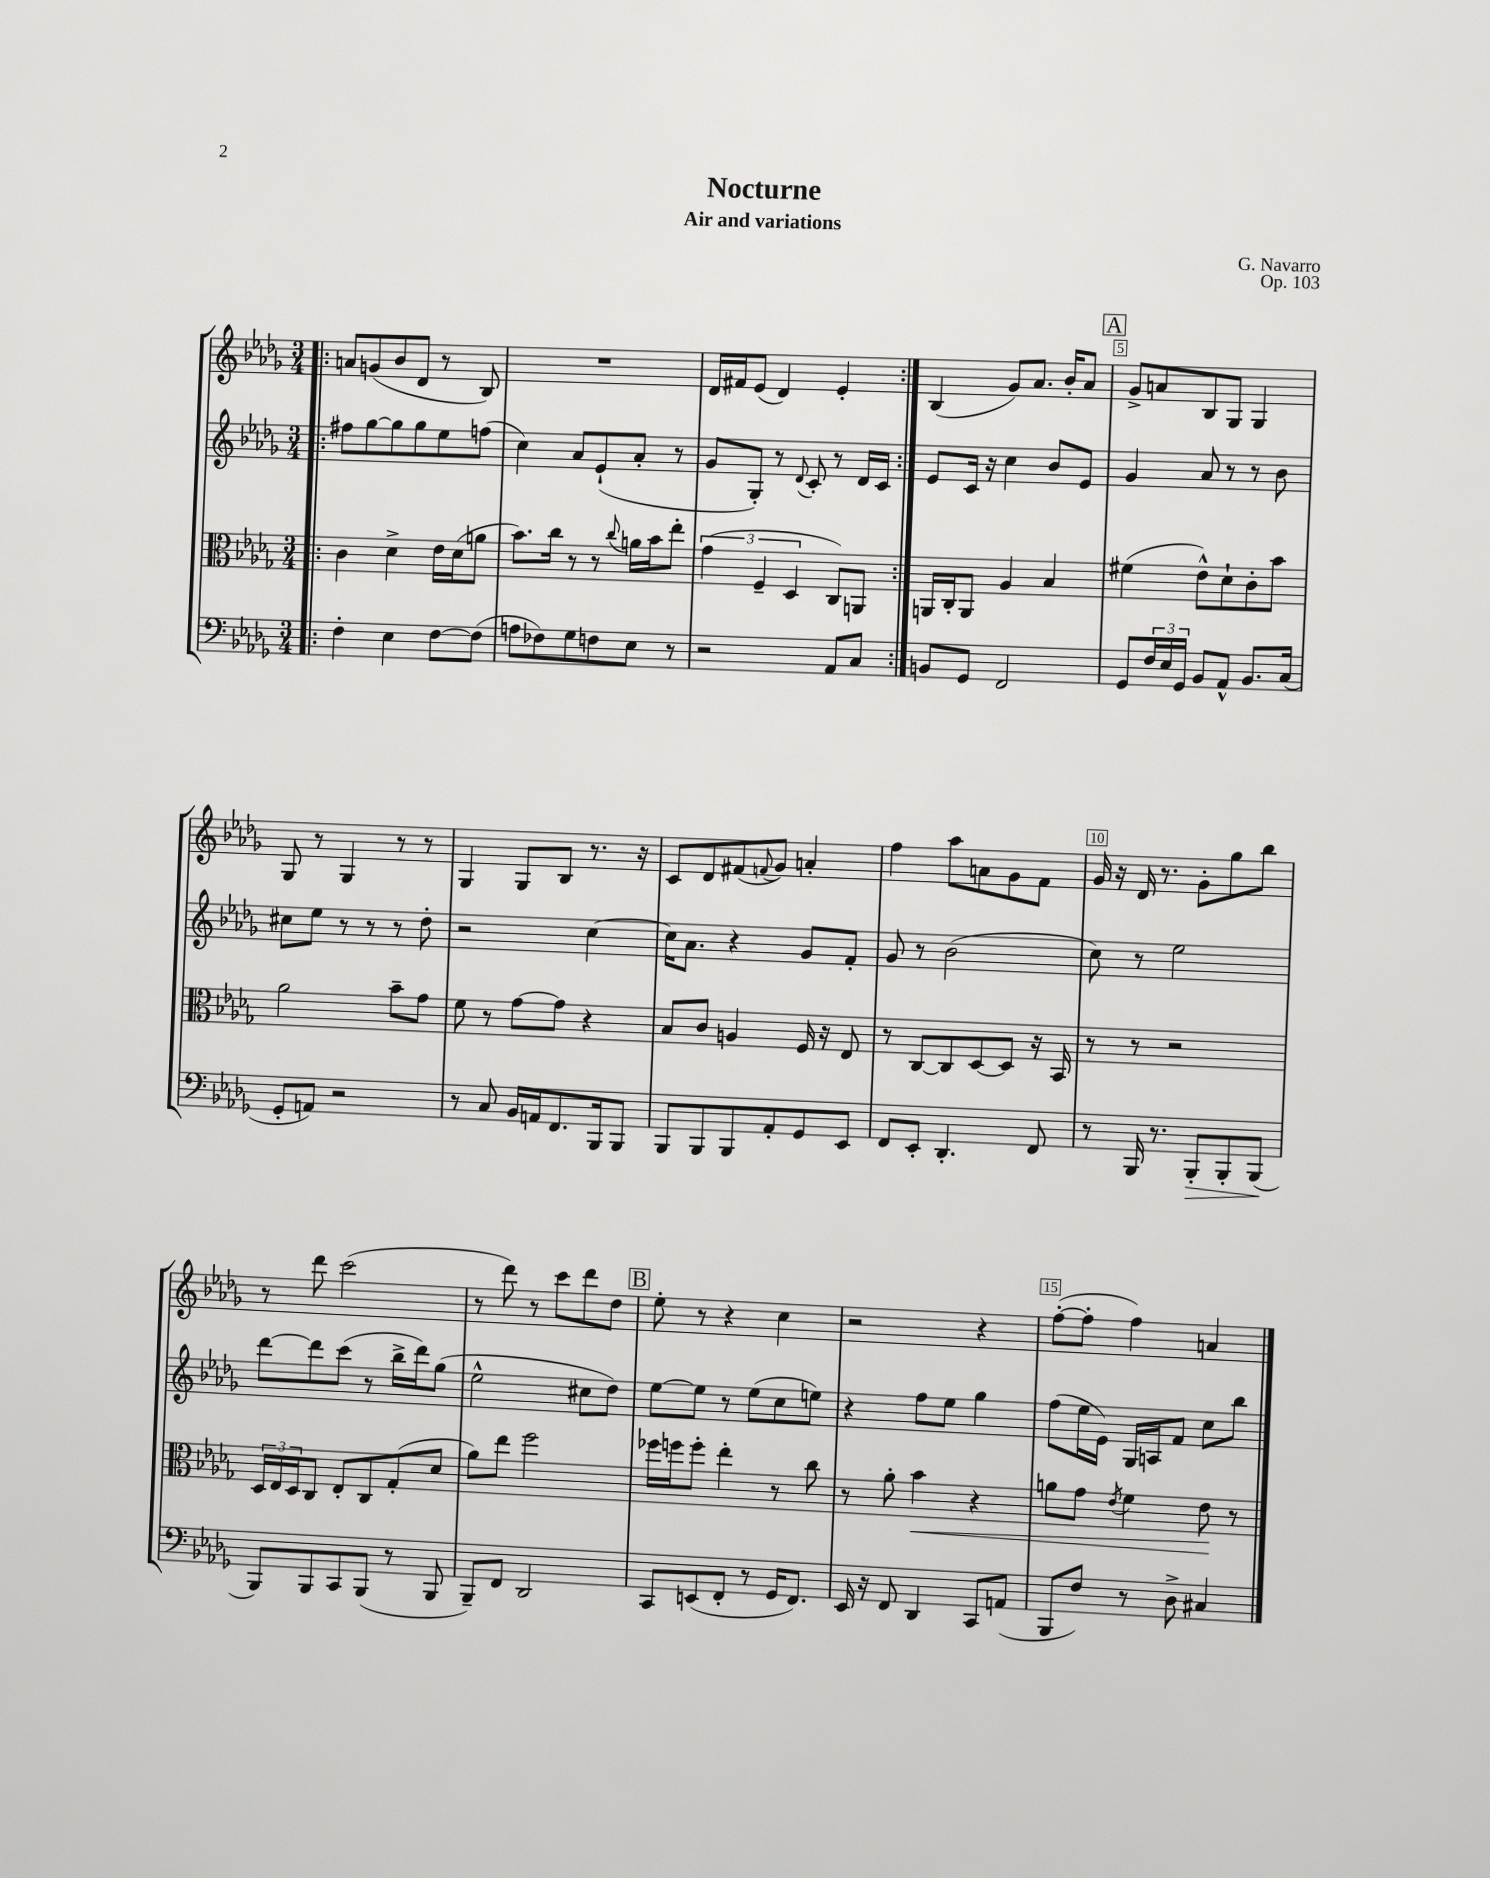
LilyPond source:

\header { title = "Nocturne" composer = "G. Navarro" subtitle = "Air and variations" opus = "Op. 103" }
<<
\new StaffGroup <<
\new Staff = "s0" {
    \clef treble \key des \major \numericTimeSignature \time 3/4
    \repeat volta 2 { \bar ".|:" a'8 g'8( bes'8 des'8 r8 bes8) |
    R2. |
    des'16 fis'16 ees'8( des'4) ees'4-. | }
    bes4( ges'8) aes'8. bes'16-. aes'8 |
    \mark \markup { \box "A" } ges'8-> a'8 bes8 ges8 ges4 |
    ges8 r8 ges4 r8 r8 |
    ges4 ges8 bes8 r8. r16 |
    c'8 des'8 fis'8( \appoggiatura { f'8 } ges'8) a'4-. |
    f''4 aes''8 a'8 ges'8 f'8 |
    ges'16 r16 des'16 r8. ges'8-. ges''8 bes''8 |
    r8 des'''8 c'''2( |
    r8 des'''8) r8 c'''8 des'''8 des''8 |
    \mark \markup { \box "B" } ees''8-. r8 r4 c''4 |
    r2 r4 |
    f''8~-.( f''8-. f''4) a'4 \bar "|." |
}
\new Staff = "s1" {
    \clef treble \key des \major \numericTimeSignature \time 3/4
    \repeat volta 2 { \bar ".|:" fis''8 ges''8~ ges''8 ges''8 ees''8 f''8( |
    c''4) aes'8 ees'8-!( aes'8-. r8 |
    ges'8 ges8-.) r8 \appoggiatura { des'8 } c'8-. r8 des'16 c'16 | }
    ees'8 c'16 r16 c''4 bes'8 ees'8 |
    \mark \markup { \box "A" } ges'4 aes'8 r8 r8 bes'8 |
    cis''8 ees''8 r8 r8 r8 des''8-. |
    r2 c''4~ |
    c''16 aes'8. r4 ges'8 f'8-. |
    ges'8 r8 bes'2( |
    c''8) r8 ees''2 |
    des'''8~ des'''8 c'''8( r8 bes''16-> des'''16) ges''8( |
    ees''2-^ cis''8 des''8) |
    \mark \markup { \box "B" } ees''8~ ees''8 r8 ees''8( c''8 e''8) |
    r4 f''8 ees''8 ges''4 |
    f''8( ees''16 ees'16) ges16 a16 f'8 c''8 bes''8 \bar "|." |
}
\new Staff = "s2" {
    \clef alto \key des \major \numericTimeSignature \time 3/4
    \repeat volta 2 { \bar ".|:" c'4 des'4-> ees'16 des'16( a'8 |
    bes'8.) c''16 r8 r8 \appoggiatura { c''8 } a'16 bes'16 ees''8-. |
    \tuplet 3/2 { ges'4( f4-- des4 } c8) a,8 | }
    a,16 c16-. a,8 aes4 bes4 |
    \mark \markup { \box "A" } fis'4( ees'8-^) des'8-! c'8-. bes'8 |
    aes'2 bes'8-- ges'8 |
    f'8 r8 ges'8~ ges'8 r4 |
    bes8 c'8 a4 f16 r16 ees8 |
    r8 c8~ c8 des8~ des8 r16 bes,16 |
    r8 r8 r2 |
    \tuplet 3/2 { des16 ees16 des16 } c8 ees8-. c8 ges8-.( des'8 |
    aes'8) ees''8 f''2 |
    \mark \markup { \box "B" } fes''16 f''16 f''8-. ees''4-. r8 c''8 |
    r8 aes'8-. bes'4\< r4 |
    a'8 ges'8 \acciaccatura { ees'8 } f'4 ees'8\! r8 \bar "|." |
}
\new Staff = "s3" {
    \clef bass \key des \major \numericTimeSignature \time 3/4
    \repeat volta 2 { \bar ".|:" f4-. ees4 f8~ f8( |
    a8 fes8) ges8 f8 ees8 r8 |
    r2 aes,8 c8 | }
    b,8 ges,8 f,2 |
    \mark \markup { \box "A" } ges,8 \tuplet 3/2 { f16 ees16 ges,16 } bes,8 aes,8-^ bes,8. c16( |
    ges,8-. a,8) r2 |
    r8 c8 bes,16 a,16 f,8. bes,,16 bes,,8 |
    bes,,8 bes,,8 bes,,8 aes,8-. ges,8 ees,8 |
    f,8 ees,8-. des,4.-. f,8 |
    r8 bes,,16 r8. bes,,8-.\> bes,,8-. bes,,8\!( |
    bes,,8) bes,,8 c,8 bes,,8( r8 bes,,8 |
    bes,,8--) f,8 des,2 |
    \mark \markup { \box "B" } c,8 e,8( f,8-. r8 ges,16 f,8.) |
    ees,16 r16 f,8 des,4 c,8 a,8( |
    bes,,8 f8) r8 des8-> cis4 \bar "|." |
}
>>
>>
\layout { \context { \Score \override BarNumber.break-visibility = ##(#f #t #t) barNumberVisibility = #(every-nth-bar-number-visible 5) \override BarNumber.stencil = #(make-stencil-boxer 0.1 0.3 ly:text-interface::print) } }
